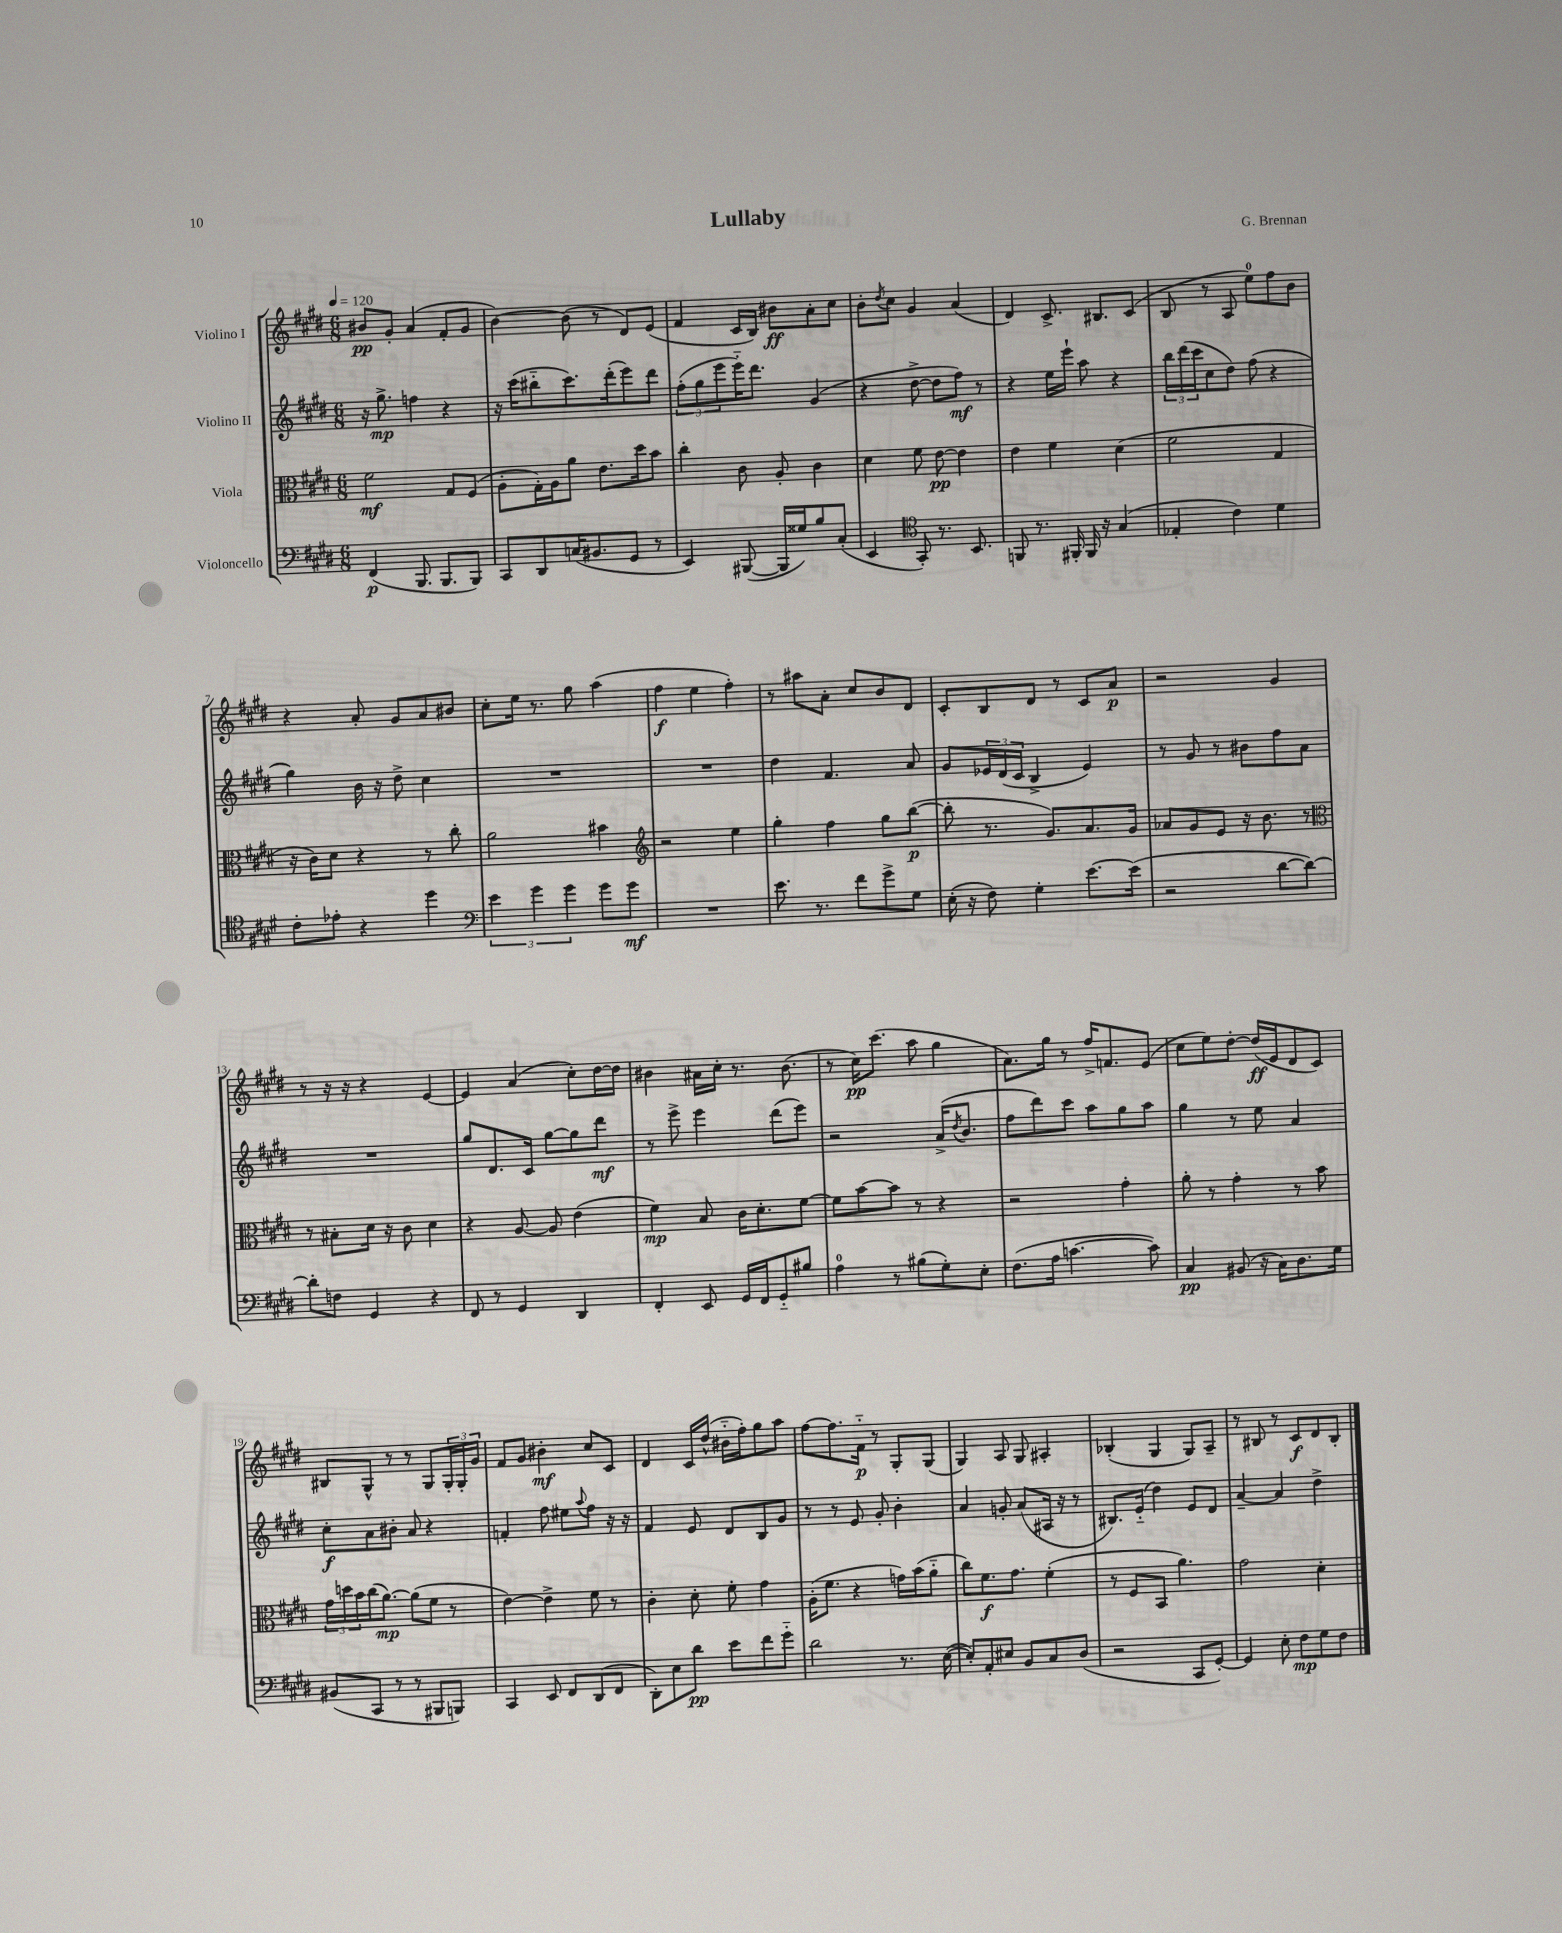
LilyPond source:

\header { title = "Lullaby" composer = "G. Brennan" }
<<
\new StaffGroup <<
\new Staff = "s0" \with { instrumentName = "Violino I" } {
    \clef treble \key e \major \numericTimeSignature \time 6/8 \tempo 4 = 120
    bis'8\pp gis'8-. a'4( fis'8-. gis'8 |
    b'4~) b'8( r8 dis'8) e'8( |
    fis'4 cis'16 b16) bis'8\ff a'8-. cis''8 |
    b'8-. \acciaccatura { dis''8 } cis''8 gis'4 a'4( |
    dis'4) cis'8.-> bis8. cis'8( |
    b8 r8 a8 e''8-0) fis''8 b'8 |
    r4 a'8-. gis'8 a'8 bis'8 |
    cis''8-. e''16 r8. gis''8 a''4( |
    fis''4\f e''4 fis''4-.) |
    r8 ais''8 a'8-. cis''8 b'8 dis'8 |
    cis'8-. b8 dis'8 r8 cis'8 a'8\p |
    r2 gis'4 |
    r8 r16 r16 r4 e'4~ |
    e'4 a'4( cis''8-.) dis''16~ dis''16 |
    bis'4 ais'16 cis''16-. r8. bis'8.( |
    r8 cis''16\pp) cis'''8.( a''8 gis''4 |
    a'8.) gis''16 r8 fis''16-> f'8. e'8( |
    cis''8 e''8) dis''8~-. dis''16\ff( e'16 dis'8 cis'8) |
    bis8 gis8-^ r8 r8 gis8 \tuplet 3/2 { gis16-. gis16-. gis'16 } |
    fis'8 gis'8 bis'4-.\mf cis''8 cis'8 |
    dis'4 cis'16 dis''16-^( bis'16-_ fis''16-.) gis''8 a''8 |
    fis''8~ fis''8. fis'16-_\p r8 gis8-. gis8( |
    gis4) a8 gis8 ais4-. |
    bes4-.( gis4 gis8) a8-- |
    r8 bis8 r8 cis'8\f dis'8 bis8-. \bar "|." |
}
\new Staff = "s1" \with { instrumentName = "Violino II" } {
    \clef treble \key e \major \numericTimeSignature \time 6/8
    r16 gis''8.->\mp f''4 r4 |
    r16 cis'''16( bis''8-_ cis'''8.) dis'''16-.( e'''8) dis'''8 |
    \tuplet 3/2 { fis''8-.( gis''8 e'''8 } e'''16-_) dis'''8. gis'4( |
    r4 dis''8~-> dis''8 fis''8\mf) r8 |
    r4 e''16 e'''16-! a''8 r4 |
    \tuplet 3/2 { b''16 dis'''16( cis'''16 } cis''8 dis''8) fis''8( r4 |
    gis''4) b'16 r16 dis''8-> cis''4 |
    R2. |
    R2. |
    dis''4 fis'4. a'8 |
    gis'8 \tuplet 3/2 { ees'16 dis'16( cis'16 } b4-> ees'4) |
    r8 gis'8 r8 bis'8 fis''8 a'8 |
    R2. |
    gis''8 dis'8. cis'16 gis''8~ gis''8 dis'''8\mf |
    r8 e'''8-> e'''4 dis'''8( e'''8) |
    r2 a'16->( \acciaccatura { dis''8 } b'8. |
    fis''8 dis'''8) cis'''8 a''8 gis''8 a''8 |
    gis''4 r8 e''8 a'4 |
    cis''8-.\f a'8 bis'8-. a'8 r4 |
    f'4-. fis''8 eis''8 \appoggiatura { a''8 } fis''8 r16 r16 |
    fis'4 e'8 dis'8 b8 gis'8 |
    r8 r8 e'8 gis'8-. b'4-. |
    a'4 g'8-. a'8( ais16 r16 r8 |
    bis8.) e'16-_( dis''4) e'8 dis'8 |
    a'4~-- a'4 dis''4-> \bar "|." |
}
\new Staff = "s2" \with { instrumentName = "Viola" } {
    \clef alto \key e \major \numericTimeSignature \time 6/8
    fis'2\mf gis8 fis8( |
    a8-. gis16-.) a16 a'8 e'8. dis''16 b'8 |
    cis''4-. cis'8 a8-. cis'4 |
    dis'4 fis'8 e'8~\pp e'4 |
    e'4 fis'4 dis'4( |
    fis'2 gis4 |
    r16 cis'16) dis'8 r4 r8 cis''8-. |
    a'2 bis'4 |
    \clef treble r2 e''4 |
    gis''4-. fis''4 gis''8 b''8~\p( |
    b''8-. r8. gis'8.) a'8. gis'16 |
    aes'8 gis'8 e'8 r16 b'8. r8 |
    \clef alto r8 bis8-. dis'16 r16 cis'8 dis'4 |
    r4 a8~ a8 e'4( |
    fis'4\mp) b8 cis'16 dis'8.-. fis'8~ |
    fis'8 b'8~ b'8 r8 r4 |
    r2 gis'4-. |
    a'8-. r8 gis'4-. r8 b'8 |
    \tuplet 3/2 { gis'16 d''16 b'16 } cis''16( a'8.~\mp) a'8( fis'8 r8 |
    e'4~) e'4-> fis'8 r8 |
    cis'4-. dis'8-. fis'8-. gis'4 |
    a16-.( fis'8. r4 g'16) b'16( a'8-_ |
    cis''8) fis'8.\f gis'8. fis'4-.( |
    r8 fis8 b,8 a'4.) |
    gis'2 dis'4-. \bar "|." |
}
\new Staff = "s3" \with { instrumentName = "Violoncello" } {
    \clef bass \key e \major \numericTimeSignature \time 6/8
    fis,4\p( b,,8. b,,8. b,,8) |
    cis,8 dis,8 c16( bis,8. gis,8 r8 |
    e,4) bis,,8~( bis,,16 gisis16) b8 cis8-.( |
    e,4 \clef tenor gis,8-.) r8. b,8. |
    f,8 r8. fis,16-. fis,16 r16 gis4( |
    ees4-. cis'4) dis'4 |
    cis'8-. ees'8-. r4 dis''4 |
    \clef bass \tuplet 3/2 { e'4 gis'4 gis'4 } gis'8 gis'8\mf |
    R2. |
    e'8. r8. fis'8 gis'8-> gis8 |
    e16-.( r16 fis8) gis4-. e'8.~ e'16( |
    r2 dis'8~ dis'8~) |
    dis'8-. f8 gis,4 r4 |
    fis,8 r8 gis,4 dis,4 |
    fis,4-. e,8 gis,16 fis,16 gis,8-_ bis8 |
    a4-0 r8 bis8( gis8-.) e8-. |
    fis8.( a16 c'4.~ c'8) |
    cis4\pp bis,8( r16 cis16) dis8. gis16 |
    bis,8( cis,8 r8 r8 bis,,8 b,,8) |
    cis,4 e,8 fis,8 dis,8( fis,8 |
    dis,8-.) e8 dis'8\pp e'8 fis'8 gis'8-_ |
    dis'2 r8. e16~( |
    e8-.) a,8-. eis8 b,8 cis8 dis8( |
    r2 cis,8 gis,8~-.) |
    gis,4 e8-. fis8\mp gis8 fis8 \bar "|." |
}
>>
>>
